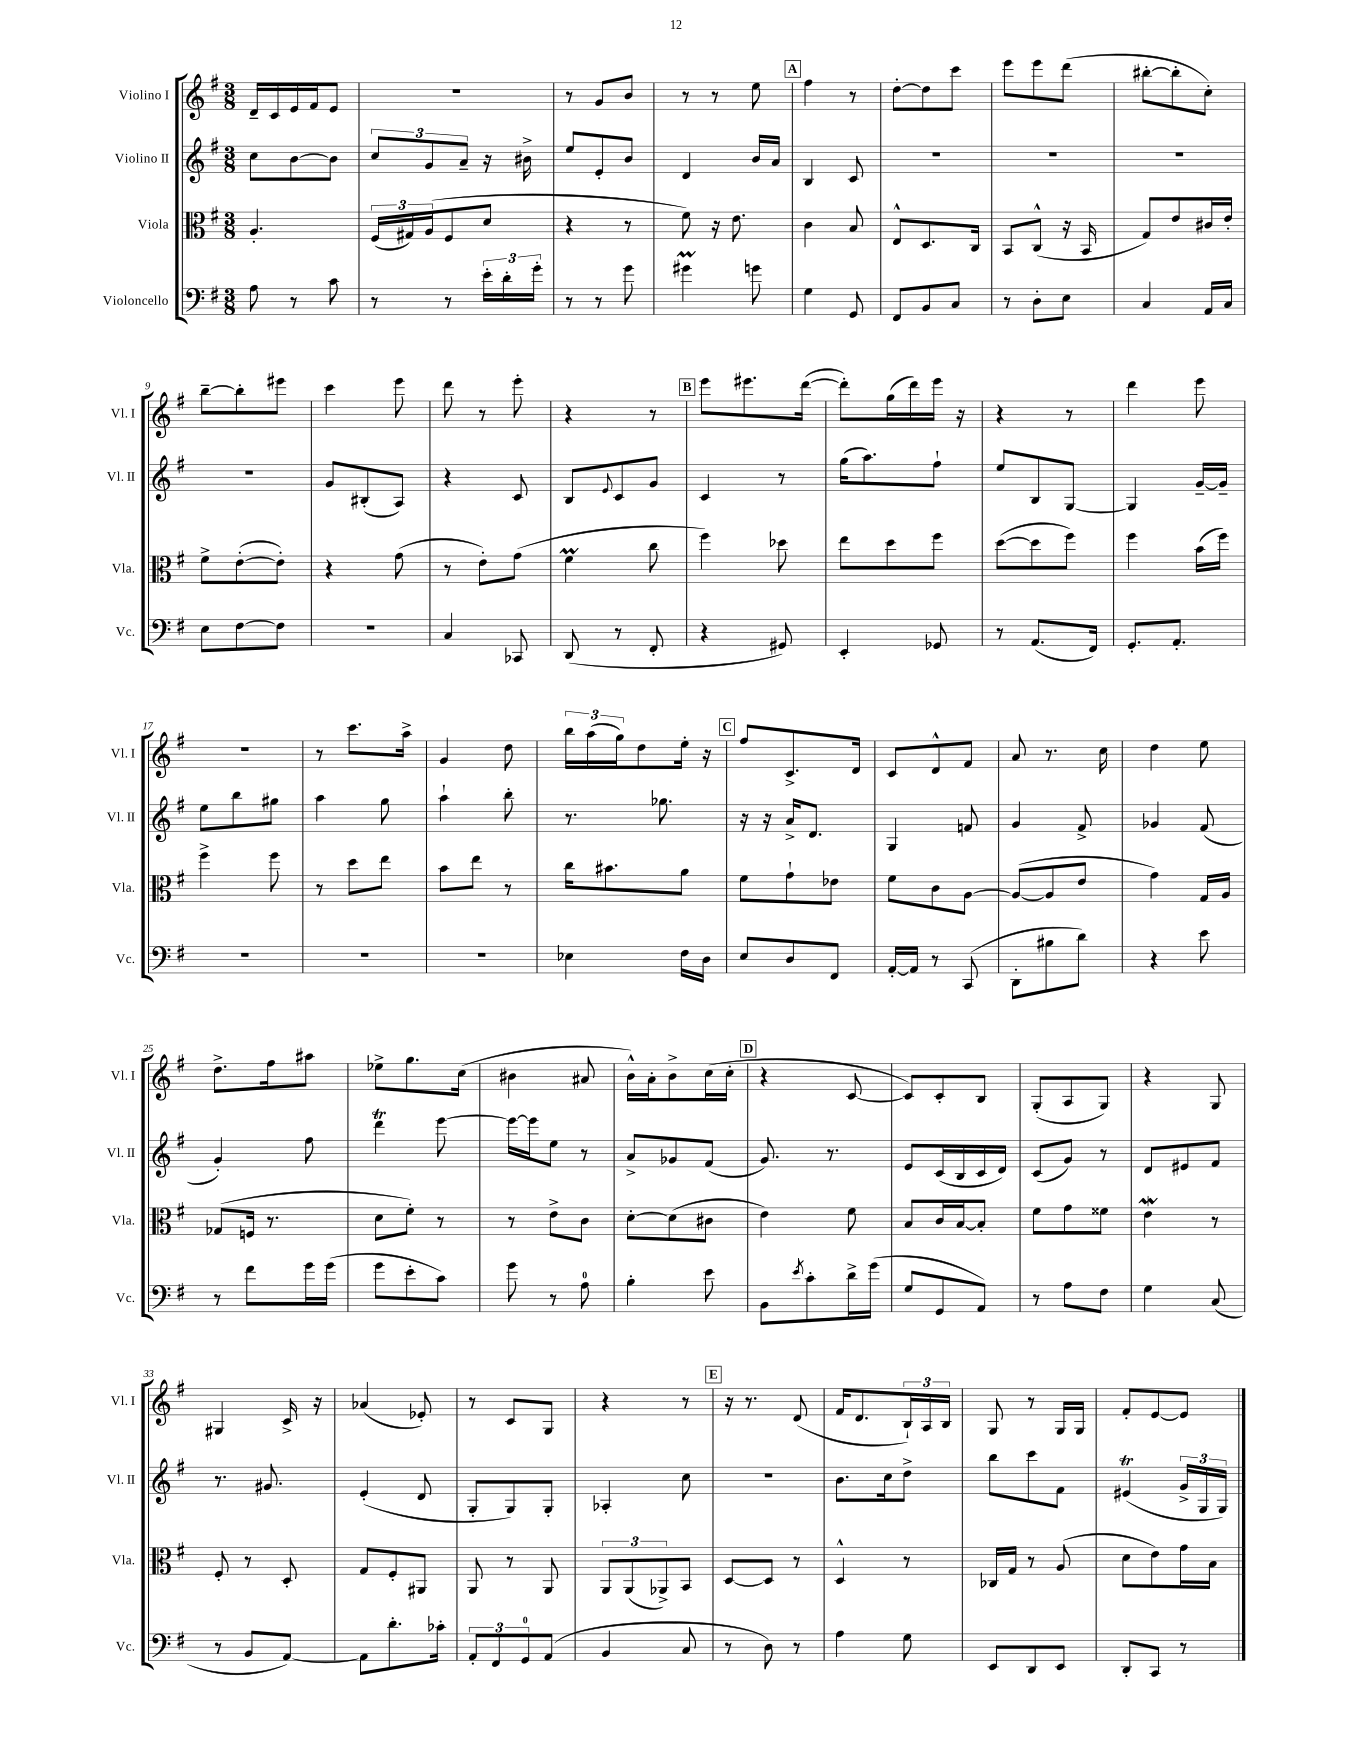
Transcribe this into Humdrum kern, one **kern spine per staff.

**kern	**kern	**kern	**kern
*part4	*part3	*part2	*part1
*staff4	*staff3	*staff2	*staff1
*I"Violoncello	*I"Viola	*I"Violino II	*I"Violino I
*I'Vc.	*I'Vla.	*I'Vl. II	*I'Vl. I
*clefF4	*clefC3	*clefG2	*clefG2
*k[f#]	*k[f#]	*k[f#]	*k[f#]
*M3/8	*M3/8	*M3/8	*M3/8
=1	=1	=1	=1
8A\	4.A'/	8cc\L	16d~/LL
.	.	.	16c/
8r	.	[8b\	16e/
.	.	.	16f#/J
8c\	.	8b\J]	8e/J
=2	=2	=2	=2
8r	(24F#/LL	12cc/L	4.r
.	24G#X/)	.	.
.	(24A/J	12g/	.
8r	8F#/	.	.
.	.	12a~/J	.
24e'\LL	8d/J	16r	.
24d'\	.	.	.
.	.	16b#X^\	.
24g'\JJ	.	.	.
=3	=3	=3	=3
8r	4r	8ee/L	8r
8r	.	8e'/	8g/L
8g\	8r	8b/J	8b/J
=4	=4	=4	=4
4g#Xm\	8f#\)	4d/	8r
.	16r	.	8r
.	8.e\	.	.
8gn\	.	16b/LL	8ee\
.	.	16a/JJ	.
!!LO:REH:place=s1:t=A
=5	=5	=5	=5
4G\	4c\	4B/	4ff#\
8GG/	8B/	8c/	8r
=6	=6	=6	=6
8FF#/L	8E^^/L	4.r	[8dd'\L
8BB/	8.D/	.	8dd\]
8C/J	.	.	8ccc\J
.	16C/Jk	.	.
=7	=7	=7	=7
8r	8BB/L	4.r	8eee\L
8D'\L	(8C^^/J	.	8eee\
8E\J	16r	.	(8ddd\J
.	16BB/	.	.
=8	=8	=8	=8
4C/	8G/L)	4.r	[8bb#X'\L
.	8e/	.	8bb#'\]
16AA/LL	16c#X/L	.	8cc'\J)
16C/JJ	16e'/JJ	.	.
!!LO:LB:g=z
=9	=9	=9	=9
8E\L	8f#^\L	4.r	[8bb~\L
[8F#\	([8e'\	.	8bb'\]
8F#\J]	8e'\J])	.	8eee#X\J
=10	=10	=10	=10
4.r	4r	8g/L	4ccc\
.	.	(8B#X'/	.
.	(8g\	8A/J)	8eee\
=11	=11	=11	=11
4C/	8r	4r	8ddd\
.	8e'\L)	.	8r
8CC-X/	(8g\J	8c/	8eee'\
=12	=12	=12	=12
(8DD/	4f#m\	8B/L	4r
.	.	8qqe/	.
8r	.	8c/	.
8FF#'/	8cc\	8g/J	8r
!!LO:REH:place=s1:t=B
=13	=13	=13	=13
4r	4ff#\)	4c/	8eee\L
.	.	.	8.eee#X\
8GG#X/)	8dd-X\	8r	.
.	.	.	([16ddd\Jk
=14	=14	=14	=14
4EE'/	8ee\L	(16gg\KL	8ddd'\L])
.	.	8.aa\)	.
.	8dd\	.	(16gg\L
.	.	.	16ddd\)
8GG-X/	8ff#\J	8ff#`\J	16eee\JJ
.	.	.	16r
=15	=15	=15	=15
8r	([8dd\L	8ee/L	4r
(8.AA/L	8dd\]	8B/	.
.	8ff#\J)	[8G/J	8r
16FF#/Jk)	.	.	.
=16	=16	=16	=16
8.GG'/L	4ff#\	4G/]	4ddd\
8.AA'/J	.	.	.
.	(16b\LL	[16g~/LL	8eee\
.	16ff#\JJ)	16g~/JJ]	.
!!LO:LB:g=z
=17	=17	=17	=17
4.r	4ff#^\	8ee\L	4.r
.	.	8bb\	.
.	8ff#\	8gg#X\J	.
=18	=18	=18	=18
4.r	8r	4aa\	8r
.	8dd\L	.	8.ccc\L
.	8ee\J	8gg\	.
.	.	.	16aa^\Jk
=19	=19	=19	=19
4.r	8b\L	4aa`\	4g/
.	8ee\J	.	.
.	8r	8bb'\	8dd\
=20	=20	=20	=20
4E-X\	16cc\KL	8.r	24bb\LL
.	.	.	(24aa\
.	8.b#X\	.	.
.	.	.	24gg\J)
.	.	.	8dd\
.	.	8.gg-X\	.
16F#\LL	8a\J	.	16ee'\Jk
16D\JJ	.	.	16r
!!LO:REH:place=s1:t=C
=21	=21	=21	=21
8E/L	8f#\L	16r	8ff#/L
.	.	16r	.
8D/	8g`\	16a^/KL	8.c^/
.	.	8.d/J	.
8FF#/J	8e-X\J	.	.
.	.	.	16d/Jk
=22	=22	=22	=22
[16AA'/LL	8f#\L	4G/	8c/L
16AA/JJ]	.	.	.
8r	8c\	.	8d^^/
(8CC/	[8A\J	8fn/	8f#/J
=23	=23	=23	=23
8DD'\L	(8A/L_	4g/	8a/
8B#X\	8A/]	.	8.r
8d\J)	8e/J	8f#^/	.
.	.	.	16cc\
=24	=24	=24	=24
4r	4g\)	4g-X/	4dd\
8e\	16G/LL	(8f#/	8ee\
.	16A/JJ	.	.
!!LO:LB:g=z
=25	=25	=25	=25
8r	(8G-X/L	4g'/)	8.dd^\L
8f#\L	16Fn/Jk	.	.
.	8.r	.	16ff#\k
16g\L	.	8ff#\	8aa#X\J
(16g\JJ	.	.	.
=26	=26	=26	=26
8g\L	8d\L	4dddT\	8ee-X^\L
8e'\	8f#'\J)	.	8.gg\
8c\J)	8r	[8eee\	.
.	.	.	(16cc\Jk
=27	=27	=27	=27
8g\	8r	16eee\LL_	4b#X\
.	.	16eee\J]	.
8r	8e^\L	8ee\J	.
8A\	8c\J	8r	8a#X/
=28	=28	=28	=28
4B'\	[8d'\L	8a^/L	16b^^\LL)
.	.	.	16a'\J
.	(8d\]	8g-X/	8b^\
8e\	8c#X\J	(8f#/J	(16cc\L
.	.	.	16cc'\JJ
!!LO:REH:place=s1:t=D
=29	=29	=29	=29
8BB\L	4e\)	8.g/)	4r
8qe/	.	.	.
8c'\	.	.	.
.	.	8.r	.
16d^\L	8f#\	.	[8c/
(16g\JJ	.	.	.
=30	=30	=30	=30
8G/L	8B/L	8e/L	8c/L])
8GG/	16c/L	(16c/L	8c'/
.	[16B/J	16B/	.
8AA/J)	8B'/J]	16c/	8B/J
.	.	16d/JJ)	.
=31	=31	=31	=31
8r	8f#\L	(8c/L	(8G'/L
8A\L	8g\	8g/J)	8A/
8F#\J	8f##X\J	8r	8G/J)
=32	=32	=32	=32
4G\	4eW\	8d/L	4r
.	.	8e#X/	.
(8C/	8r	8f#/J	8G/
!!LO:LB:g=z
=33	=33	=33	=33
8r	8F#'/	8.r	4G#X/
8BB/L	8r	.	.
.	.	8.g#X/	.
[8AA/J)	8D'/	.	16c^/
.	.	.	16r
=34	=34	=34	=34
8AA\L]	8G/L	(4e'/	(4a-X/
8.d'\	8F#'/	.	.
.	8AA#X/J	8d/	8e-X'/)
16c-X'\Jk	.	.	.
=35	=35	=35	=35
12AA'/L	8AA/	8G'/L	8r
12FF#/	.	.	.
.	8r	8G/)	8c/L
12GG/	.	.	.
(8AA/J	8AA/	8G'/J	8G/J
=36	=36	=36	=36
4BB/	12AA/L	4A-X'/	4r
.	(12AA/	.	.
.	12AA-X^/)	.	.
8C/	8BB/J	8cc\	8r
!!LO:REH:place=s1:t=E
=37	=37	=37	=37
8r	[8D/L	4.r	16r
.	.	.	8.r
8D\)	8D/J]	.	.
8r	8r	.	(8d/
=38	=38	=38	=38
4A\	4D^^/	8.b\L	16f#/KL
.	.	.	8.d/
.	.	16cc\k	.
8G\	8r	8dd^\J	24B`/L)
.	.	.	24A/
.	.	.	24B/JJ
=39	=39	=39	=39
8EE/L	16C-X/LL	8bb\L	8G/
.	16G/JJ	.	.
8DD/	8r	8ccc\	8r
8EE/J	(8A/	8f#\J	16G/LL
.	.	.	16G/JJ
=40	=40	=40	=40
8DD'/L	8d\L	(4e#Xt/	8f#'/L
8CC/J	8e\)	.	[8e/
8r	16g\L	24g^/LL	8e/J]
.	.	24G/	.
.	16B\JJ	.	.
.	.	24G/JJ)	.
==	==	==	==
*-	*-	*-	*-
